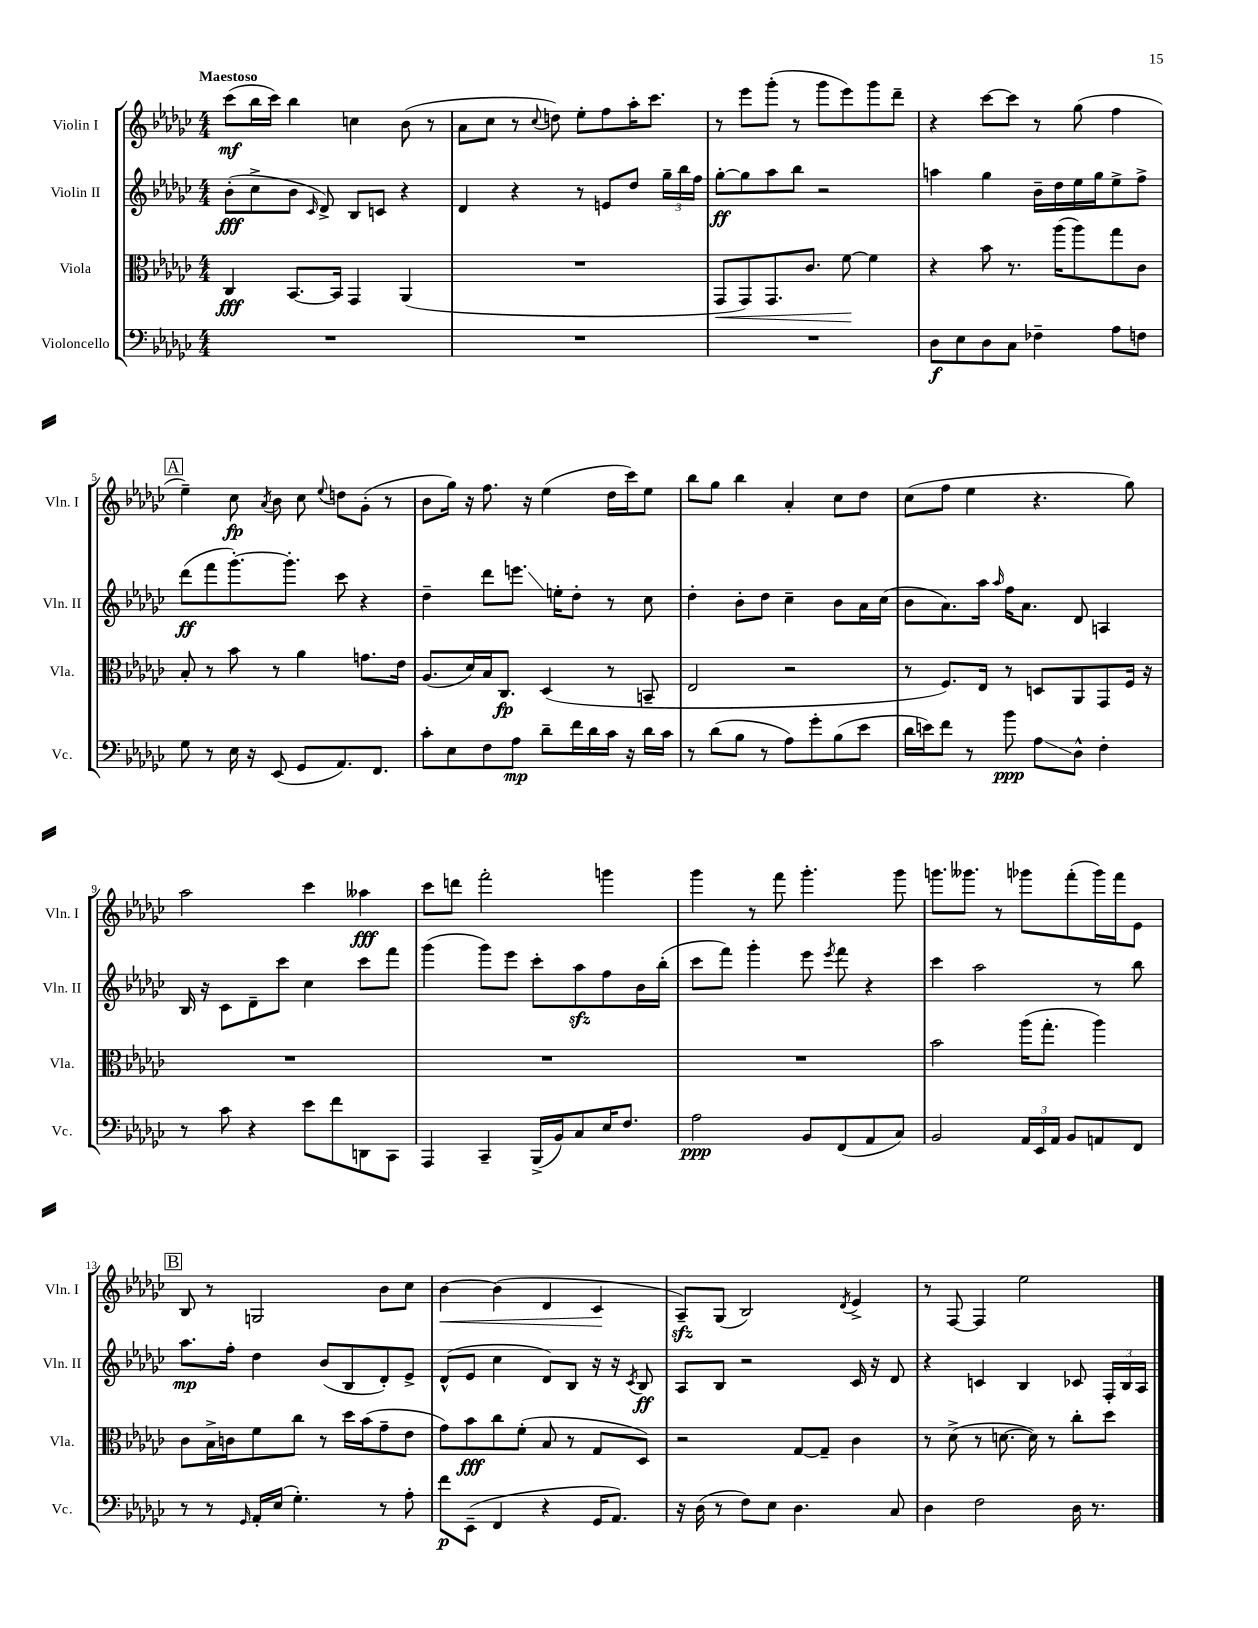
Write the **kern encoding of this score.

**kern	**kern	**kern	**kern
*staff4	*staff3	*staff2	*staff1
*clefF4	*clefC3	*clefG2	*clefG2
*k[b-e-a-d-g-c-]	*k[b-e-a-d-g-c-]	*k[b-e-a-d-g-c-]	*k[b-e-a-d-g-c-]
*M4/4	*M4/4	*M4/4	*M4/4
1r	4C-/	(8b-'\L	(8ccc-\L
.	.	8cc-^\	16bb-\L
.	.	.	16ccc-\JJ)
.	[8.BB-/L	8b-\J	4bb-\
.	.	16qqc-/	.
.	.	8d-^/)	.
.	16BB-/]Jk	.	.
.	4GG-/	8B-/L	4cc\
.	.	8c/J	.
.	(4AA-/	4r	(8b-\
.	.	.	8r
=	=	=	=
1r	1r	4d-/	8a-\L
.	.	.	8cc-\J
.	.	4r	8r
.	.	.	8qqcc-/
.	.	.	8dd\)
.	.	8r	8ee-'\L
.	.	8e/L	8ff\
.	.	8dd-/J	16aa-'\K
.	.	.	8.ccc-\J
.	.	24gg-~\LL	.
.	.	24bb-\	.
.	.	24ff\JJ	.
=	=	=	=
1r	8GG-/L	[8gg-'\L	8r
.	8GG-/)	8gg-\]	8eee-\L
.	8.GG-/	8aa-\	(8ggg-'\J
.	.	8bb-\J	8r
.	8.c-/J	.	.
.	.	2r	8ggg-\L
.	[8f\	.	8eee-\)
.	4f\]	.	8ggg-\
.	.	.	8ddd-~\J
=	=	=	=
8D-\L	4r	4aa\	4r
8E-\	.	.	.
8D-\	8b-\	4gg-\	[8ccc-\L
8C-\J	8.r	.	8ccc-\]J
4F-~\	.	16b-~\LL	8r
.	(16aa-\LK	16dd-\	.
.	8aa-\)	16ee-\	(8gg-\
.	.	16gg-\J	.
8A-\L	8gg-\	8ee-^\	4ff\
8F\J	8c-\J	8ff^\J	.
=	=	=	=
8G-\	8B-'/	(8ddd-\L	4ee-~\)
8r	8r	8fff\	.
16E-\	8b-\	[8.ggg-'\)	8cc-\
16r	.	.	.
.	.	.	8qa-/
(8EE-/	8r	.	8b-\
.	.	8.ggg-'\]J	.
8GG-/L	4a-\	.	8cc-\
.	.	.	8qqee-/
8.AA-/)	.	8ccc-\	8dd\L
.	8.g\L	4r	(8g-'\J
8.FF/J	.	.	.
.	.	.	8r
.	16e-\Jk	.	.
=	=	=	=
8c-'\L	(8.A-/L	4dd-~\	8b-\L
8E-\	.	.	16gg-\Jk)
.	16d-/L)	.	16r
8F\	16B-/J	8ddd-\L	8.ff\
.	8.C-/J	.	.
8A-\J	.	8.eee\J	.
.	.	.	16r
8d-~\L	(4D-/	.	(4ee-\
.	.	16ee'\LK	.
16f\L	.	8dd-'\J	.
16d-\	.	.	.
16c-\JJ	8r	8r	16dd-\LL
16r	.	.	16ccc-\J)
16d-\LL	8BB~/	8cc-\	8ee-\J
16c-\JJ	.	.	.
=	=	=	=
8r	2E-/	4dd-'\	8bb-\L
(8d-\L	.	.	8gg-\J
8B-\J	.	8b-'\L	4bb-\
8r	.	8dd-\J	.
8A-\L)	2r	4cc-~\	4a-'/
8g-'\	.	.	.
(8B-\	.	8b-\L	8cc-\L
8e-\J	.	16a-\L	8dd-\J
.	.	(16cc-\JJ	.
=	=	=	=
16d-\LL	8r	8b-\L	(8cc-\L
16e\J)	.	.	.
8f\J	8.F/L)	8.a-\)	8ff\J
8r	.	.	4ee-\
.	16E-/Jk	16aa-\Jk	.
.	.	16qqaa-/	.
8b-\	8r	16ff\LK	.
.	.	8.a-\J	.
8A-\L	8D/L	.	4.r
8D-^^\J	8AA-/	8d-/	.
4F'\	8GG-/	4A/	.
.	16F/Jk	.	8gg-\)
.	16r	.	.
=	=	=	=
8r	1r	16B-/	2aa-\
.	.	16r	.
8c-\	.	8c-\L	.
4r	.	8d-~\	.
.	.	8ccc-\J	.
8e-\L	.	4cc-\	4ccc-\
8f\	.	.	.
8DD\	.	8ccc-\L	4aa--\
8CC-\J	.	8fff\J	.
=	=	=	=
4AAA-/	1r	(4ggg-\	8ccc-\L
.	.	.	8ddd\J
4CC-~/	.	8ggg-\L)	2fff'\
.	.	8eee-\J	.
(16BBB-^/LL	.	8ccc-'\L	.
16BB-/J)	.	.	.
8C-/	.	8aa-\	.
16E-/K	.	8ff\	4ggg\
8.F/J	.	.	.
.	.	16b-\L	.
.	.	(16bb-'\JJ	.
=	=	=	=
2A-\	1r	8ccc-\L	4ggg-\
.	.	8fff\J)	.
.	.	4ggg-'\	8r
.	.	.	8fff\
8BB-/L	.	8eee-\	4.ggg-'\
.	.	8qeee-/	.
(8FF/	.	8fff\	.
8AA-/	.	4r	.
8C-/J)	.	.	8ggg-\
=	=	=	=
2BB-/	2b-\	4ccc-\	8.ggg\L
.	.	.	8.ggg--\J
.	.	2aa-\	.
.	.	.	8r
24AA-/LL	(16aa-\LK	.	8ggg-\L
24EE-/	.	.	.
.	8.gg-'\J	.	.
24AA-/JJ	.	.	.
8BB-/L	.	.	(8fff'\
8AA/	4aa-\)	8r	16ggg-\L)
.	.	.	16fff\J
8FF/J	.	8bb-\	8e-\J
=	=	=	=
8r	8c-\L	8.aa-\L	8B-/
8r	16B-^\L	.	8r
.	16c\J	16ff'\Jk	.
16qqGG-/	.	.	.
16AA-'/LL	8f\	4dd-\	2G/
(16E-/JJ	.	.	.
4.G-'\)	8cc-\J	.	.
.	8r	(8b-/L	.
.	16dd-\LL	8B-/	.
.	(16b-\J	.	.
8r	8g-~\	8d-'/)	8b-\L
8A-'\	8e-\J	8e-^/J	8cc-\J
=	=	=	=
8f\L	8g-\L)	(8d-^^/L	[4b-\
(8EE-~\J	8b-\	8e-/J	.
4FF/	8cc-\	4cc-\	(4b-\]
.	(8f'\J	.	.
4r	8B-/	8d-/L)	4d-/
.	8r	8B-/J	.
16GG-/LK	8G-/L	16r	4c-/
8.AA-/J)	.	16r	.
.	.	8qc-/	.
.	8D-/J)	8B-/	.
=	=	=	=
16r	2r	8A-/L	8A-~/L)
(16D-\	.	.	.
8r	.	8B-/J	(8G-/J
8F\L)	.	2r	2B-/)
8E-\J	.	.	.
4.D-\	[8G-/L	.	.
.	8G-~/]J	.	.
.	.	.	8qd-/
.	4c-\	16c-/	4e-^/
.	.	16r	.
8C-/	.	8d-/	.
=	=	=	=
4D-\	8r	4r	8r
.	(8d-^\	.	[8F/
2F\	8r	4c/	4F/]
.	[8.d\	.	.
.	.	4B-/	2ee-\
.	16d\])	.	.
.	8r	.	.
16D-\	8cc-'\L	8c-/	.
8.r	.	.	.
.	8dd-\J	24F'/LL	.
.	.	24B-/	.
.	.	24A-/JJ	.
==	==	==	==
*-	*-	*-	*-
